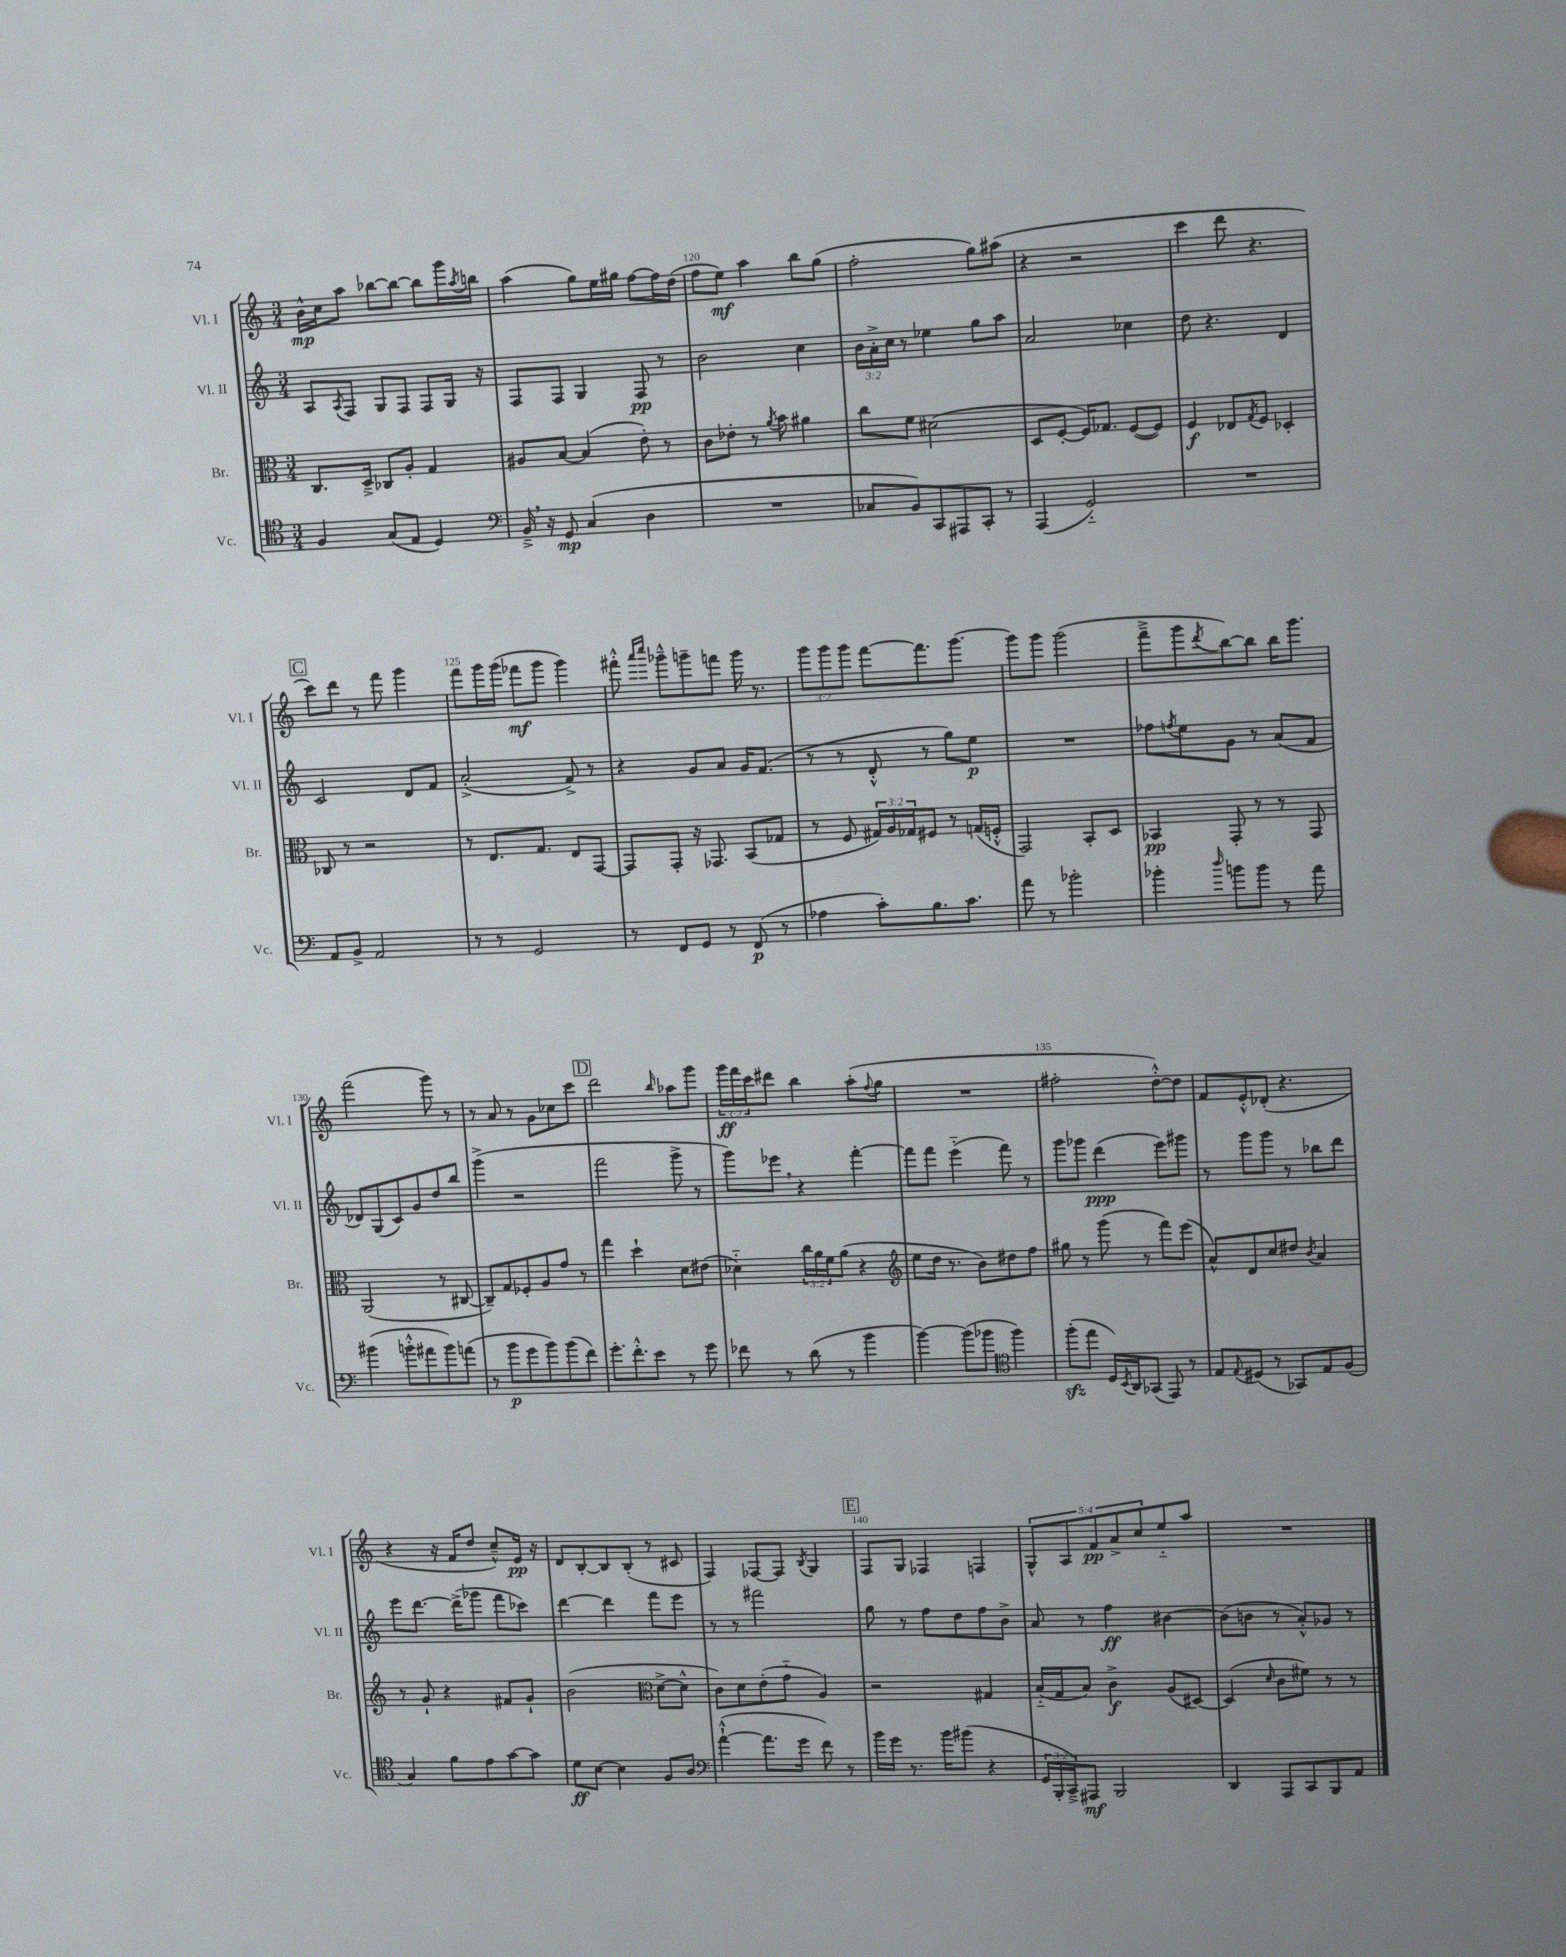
<<
\new StaffGroup <<
\new Staff = "s0" \with { instrumentName = "Vl. I" shortInstrumentName = "Vl. I" } {
    \clef treble \key c \major \numericTimeSignature \time 3/4 \override Staff.TupletNumber.text = #tuplet-number::calc-fraction-text
    b'16-^\mp c''16 a''8 bes''8~ bes''8~ bes''8 g'''16 \acciaccatura { a''8 } b''16 |
    a''4( g''8) e''16 gis''16 f''8~ f''16 d''16( |
    f''8 e''8\mf) a''4 b''8 g''8( |
    f''2-. g''8) ais''8( |
    r4 r2 |
    c'''4 d'''8 r4. |
    \mark \markup { \box "C" } c'''8) d'''8 r8 f'''8 g'''4 |
    f'''8 g'''16 g'''16( fes'''8\mf g'''8 g'''4) |
    fis'''8-.-^ \grace { a'''16 c''''16 } ges'''8---^ g'''8-- f'''8 g'''16 r8. |
    \tuplet 3/2 { g'''8 g'''8 g'''8 } f'''8~ f'''8. g'''8.~ |
    g'''8 g'''8 g'''2( |
    f'''8---> g'''8 \acciaccatura { d'''8 } b''8~) b''8 b''16 g'''8. |
    f'''2( g'''8) r8 |
    r8 a'8 r8 g'8 ces''8 c'''8 |
    \mark \markup { \box "D" } d'''2 \grace { b''16 } aes''8 g'''8 |
    \tuplet 3/2 { g'''16\ff f'''16 c'''16 } dis'''8 b''4 a''8-.( \appoggiatura { f''8 } g''8 |
    R2. |
    fis''2-. d''8~-.-^) d''8 |
    f'8 e'8-.-^ des'8-.( r4. |
    r4 r16 f'16 d''8 c''8---^) e'16\pp r16 |
    d'8 b8~-. b8 b8-.( r8 cis'8 |
    f4) fes8~ fes8 \acciaccatura { b8 } g4 |
    \mark \markup { \box "E" } f8 g8 fes4 f4 |
    \tuplet 5/4 { g8-^ a8 f'8\pp a'8-> c''8 } e''8-_ a''8 |
    R2. \bar "|." |
}
\new Staff = "s1" \with { instrumentName = "Vl. II" shortInstrumentName = "Vl. II" } {
    \clef treble \key c \major \numericTimeSignature \time 3/4 \override Staff.TupletNumber.text = #tuplet-number::calc-fraction-text
    a8 \acciaccatura { a8 } f8 g8 f8 f8 g16 r16 |
    f8 f8 g4 f8\pp r8 |
    b'2 c''4 |
    \tuplet 3/2 { b'16 a'16-.-> c''16 } r8 ees''4 g''8 a''8 |
    a'2 ces''4 |
    d''8 r4. d'4 |
    \mark \markup { \box "C" } c'2 d'8 f'8 |
    a'2-.->( f'8->) r8 |
    r4 g'8 a'8 g'16 f'8.( |
    r8 r8 d'8-.-^ r8 g''8) e''8\p |
    R2. |
    fes''8 \acciaccatura { f''8 } e''8 g'8 r8 a'8( f'8 |
    des'8) g8( c'8) g'8 d''8 b''8 |
    g'''4->( r2 |
    \mark \markup { \box "D" } f'''2 g'''8-> r8 |
    g'''8) ees'''8 \breathe r4 f'''4~-. |
    f'''8 f'''8 e'''4-_( f'''8) r8 |
    g'''8 ges'''8 d'''4\ppp( e'''8) gis'''8 |
    r8 g'''8 g'''8 r8 bes''8 d'''8 |
    e'''8 d'''8.~ d'''16->( ges'''8 f'''8 ces'''8) |
    d'''4~ d'''4 f'''8 e'''8 |
    r8 r8 fis'''2 |
    \mark \markup { \box "E" } g''8 r8 f''8 d''8 f''8 b'8-> |
    a'8 r8 f''4\ff bis'4~ |
    bis'8( b'8 r8 a'8-.-^) ges'8 r8 \bar "|." |
}
\new Staff = "s2" \with { instrumentName = "Br." shortInstrumentName = "Br." } {
    \clef alto \key c \major \numericTimeSignature \time 3/4 \override Staff.TupletNumber.text = #tuplet-number::calc-fraction-text
    c8. d16---> ces8 a8-. g4 |
    ais8 b8~ b4( e'8-.) r8 |
    c'8 ees'8-. r8 \acciaccatura { a'8 } b'8 ais'4 |
    c''8 f'8 dis'2( |
    d8 f8~-. f16) ges8. f8~( f8) |
    f4\f ees8 \acciaccatura { g8 } f8 des4-. |
    \mark \markup { \box "C" } ces8 r8 r2 |
    r8 e8. g8. e8 g,8~ |
    g,8 g,8-. r16 ges,8. b,8( ges8 |
    r8 f8 \tuplet 3/2 { gis16) a16 ges16 } fis8 r8 g16( f16-.-^ |
    g,2) b,8-. d8 |
    bes,4\pp g,8-. r8 r8 g,8 |
    a,2( r8 cis8~ |
    cis8--) g8 fes8-. a8 g'8 r8 |
    \mark \markup { \box "D" } g''4 d''4-! d'8 eis'8( |
    des'4-_) \tuplet 3/2 { c''16 a'16 f'16 } a'8( r4 |
    \clef treble e''8 d''16 r8. b'8) dis''8 f''8 |
    gis''8 r8 g'''8( r8 f'''8) e'''8( |
    a'8-^) d'8 c''8 dis''8 \acciaccatura { b'8 } a'4 |
    r8 g'8-! r4 fis'8 g'8-! |
    b'2( \clef alto d'8~-> d'8-^ |
    c'8) d'8 e'8-.( g'8-_ a4) |
    \mark \markup { \box "E" } r2 gis4 |
    b16-_( g16 b8) c'4->\f a8( dis8~) |
    dis4( \grace { d'16 } c'8 fis'8) r8 r8 \bar "|." |
}
\new Staff = "s3" \with { instrumentName = "Vc." shortInstrumentName = "Vc." } {
    \clef tenor \key c \major \numericTimeSignature \time 3/4 \override Staff.TupletNumber.text = #tuplet-number::calc-fraction-text
    f4 g8( e8 d4) |
    \clef bass b,16---> \breathe r16 g,8\mp c4( d4 |
    R2. |
    ces8 b,8) c,8 ais,,8 c,8-. r8 |
    a,,4( g,2-_) |
    R2. |
    \mark \markup { \box "C" } a,8 b,8-> a,2 |
    r8 r8 g,2 |
    r8 f,8 g,8 r8 f,8\p( r8 |
    aes4 c'8-.) b8. c'8. |
    a'8 r8 bes'2-. |
    bes'4-. \grace { d''16 } b'8 b'8 r8 a'8 |
    bis'4( b'8-.-^ ais'8 b'8) a'8( |
    r8 b'8\p g'8 b'8) b'8( f'8) |
    \mark \markup { \box "D" } g'8.-. f'8.-.-^ e'8 r8 g'8 |
    fes'8 r8 d'8( r8 b'4 |
    b'4~) b'8( bes'8 \clef tenor f''4) |
    f''8-.\sfz( e''8 d16) \acciaccatura { b,8 } a,16 ges,8( e,8) r8 |
    e8 \appoggiatura { e8 } dis8( r8 ges,8) e8 f8( |
    g4) f'8 e'8 g'8~ g'8 |
    d'8\ff b8~ b4 f8 a8 |
    \clef bass a'4~-!-^( a'8. g'16 f'8) r8 |
    \mark \markup { \box "E" } b'16 g'16 r8. b'16 bis'8( r4 |
    \tuplet 3/2 { g,16 b,,16-. c,16--->) } ais,,8\mf b,,2 |
    d,4 a,,8 c,8 b,,8 a,8 \bar "|." |
}
>>
>>
\layout { \context { \Score currentBarNumber = #118 \override BarNumber.break-visibility = ##(#f #t #t) barNumberVisibility = #(every-nth-bar-number-visible 5) } }
